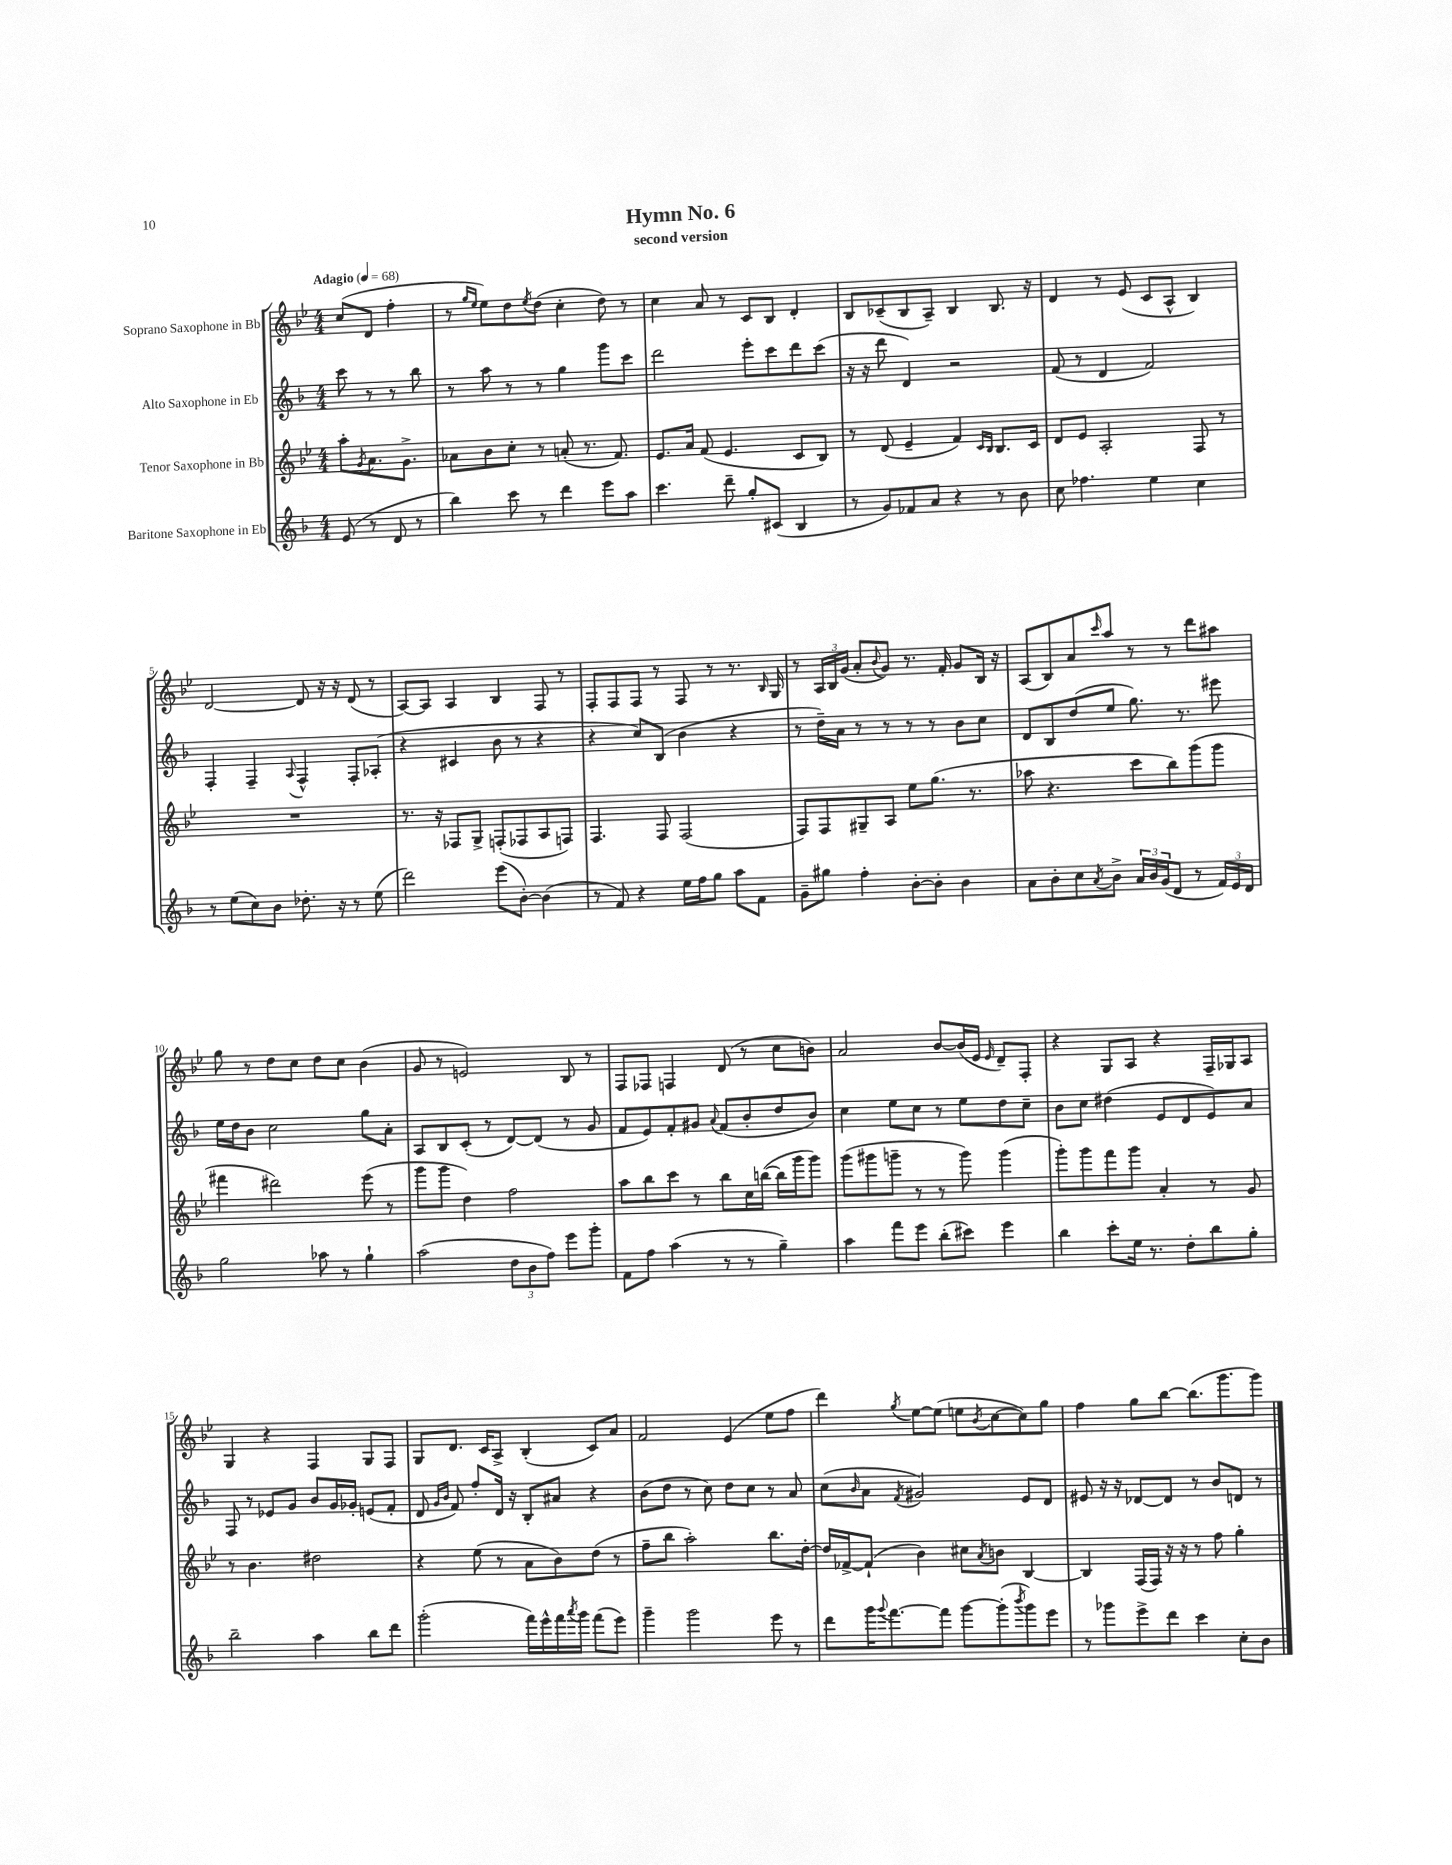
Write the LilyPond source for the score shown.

\header { title = "Hymn No. 6" subtitle = "second version" }
<<
\new StaffGroup <<
\new Staff = "s0" \with { instrumentName = "Soprano Saxophone in Bb" } {
    \clef treble \key bes \major \numericTimeSignature \time 4/4 \partial 2 \tempo "Adagio" 4 = 68
    c''8( d'8 f''4-. |
    r8 \grace { g''16 ees''16 } ees''8) d''8 \acciaccatura { ees''8 } d''8( c''4-. d''8) r8 |
    c''4 a'8 r8 c'8 bes8 d'4-. |
    bes8 ces'8--( bes8 a8--) bes4 bes8. r16 |
    d'4 r8 ees'8( c'8 a8-^ bes4) |
    d'2~ d'8 r16 r16 d'8( r8 |
    a8~) a8 a4 bes4 f8 r8 |
    f8-. f8 f8 r8 f8 r8 r8. \grace { bes16 } g16 |
    r8 \tuplet 3/2 { a16 bes16 g'16( } a'8-. \appoggiatura { bes'8 } g'8) r8. f'16-. g'8 bes16 r16 |
    a8( bes8) a'8 \grace { c'''16 } a''8 r8 r8 d'''8 ais''8 |
    g''8 r8 d''8 c''8 d''8 c''8 bes'4( |
    g'8 r8 e'2) bes8 r8 |
    f8 fes8 f4 d'8( r8 c''8 b'8) |
    a'2 bes'8~ bes'16( ees'16 \grace { ees'16 } d'8--) f8-. |
    r4 g8 a8 r4 f16-- ges16 a8 |
    g4 r4 f4 g8 f8 |
    g8 d'8. c'16 a8-> bes4-.( c'8) a'8 |
    f'2 ees'4( ees''8 f''8 |
    d'''4) \acciaccatura { g''8 } ees''8~ ees''8( e''8 \acciaccatura { bes'8 } c''8~ c''8) g''8 |
    f''4 g''8 bes''8~ bes''8.( g'''8. g'''8) \bar "|." |
}
\new Staff = "s1" \with { instrumentName = "Alto Saxophone in Eb" } {
    \clef treble \key f \major \numericTimeSignature \time 4/4 \partial 2
    c'''8 r8 r8 bes''8 |
    r8 a''8 r8 r8 g''4 g'''8 c'''8 |
    d'''2 e'''8-. c'''8 d'''8 c'''8( |
    r16 r16 d'''8 d'4) r2 |
    f'8( r8 d'4 f'2) |
    f4-. f4-- \appoggiatura { a8 } f4-^ f8-. aes8-.( |
    r4 cis'4 bes'8 r8 r4 |
    r4 c''8) bes8( bes'4 r4 |
    r8 d''16--) a'16 r8 r8 r8 r8 bes'8 c''8 |
    d'8 bes8 d''8( e''8 g''8.) r8. eis'''8 |
    e''16 d''16 bes'8 c''2 g''8 a'8-. |
    a8 bes8 c'8-.( r8 d'8~) d'8( r8 g'8 |
    f'8 e'8) f'8-. gis'8 \appoggiatura { a'8 } f'8( bes'8-. d''8 bes'8) |
    c''4 e''8 c''8 r8 e''8 d''8 c''8-- |
    bes'8 c''8 dis''4( e'8 d'8 e'8) a'8 |
    f8 r8 ees'8 g'8 bes'8 g'16 ges'16-. e'8( f'8-. |
    d'8 \grace { g'16 bes'16 } f'8) f''8-. d'16 r16 bes8-. ais'8 r4 |
    bes'8( d''8 r8 c''8) d''8 c''8 r8 a'8 |
    c''8( \grace { bes'16 } a'8 \acciaccatura { f'8 } gis'2) e'8 d'8 |
    eis'8 r16 r16 des'8~ des'8 r8 bes'8 d'8 r8 \bar "|." |
}
\new Staff = "s2" \with { instrumentName = "Tenor Saxophone in Bb" } {
    \clef treble \key bes \major \numericTimeSignature \time 4/4 \partial 2
    a''8-. \acciaccatura { g'8 } a'8. g'8.-> |
    aes'8 bes'8 c''8-. r8 a'8-.( r8. f'8.) |
    ees'8. a'16 f'8( ees'4. c'8 bes8) |
    r8 d'8( ees'4-- f'4) \grace { c'16 bes16 } bes8. c'16 |
    d'8 ees'8 a2-. f8 r8 |
    R1 |
    r8. r16 fes8 g8-> f8-.( fes8 a8 f8) |
    f4. f8 f2( |
    f8) f8 gis8-- a8 ees''8 g''8.( r8. |
    aes''8 r4. c'''8 bes''8) g'''8( g'''8 |
    fis'''4 dis'''2) ees'''8( r8 |
    g'''8 g'''8 d''4) f''2 |
    a''8 bes''8 c'''8 r8 bes''8 c''16 b''16~( b''16 g'''16 g'''8) |
    g'''8( gis'''8 g'''8-- r8 r8 g'''8) g'''4( |
    g'''8-.) g'''8 f'''8 g'''8 a'4-. r8 g'8 |
    r8 bes'4. dis''2 |
    r4 ees''8( r8 a'8 bes'8) d''8( r8 |
    f''8-- bes''8 a''2-.) bes''8. d''16~-. |
    d''16 fes'16~-> fes'8-!( bes'4) cis''8 \acciaccatura { a'8 } b'8 bes4~ |
    bes4 f16( f16) r16 r16 r8 f''8 g''4-. \bar "|." |
}
\new Staff = "s3" \with { instrumentName = "Baritone Saxophone in Eb" } {
    \clef treble \key f \major \numericTimeSignature \time 4/4 \partial 2
    e'8( r8 d'8 r8 |
    bes''4) c'''8 r8 d'''4 e'''8 a''8 |
    c'''4. d'''8-- g''8-. cis'8( bes4 |
    r8 g'8) fes'8 a'8 r4 r8 bes'8 |
    c''8 fes''4. e''4 c''4 |
    r8 e''8( c''8) bes'8 des''8.-. r16 r8 e''8( |
    d'''2) e'''8( bes'8~-.) bes'4( |
    r8 f'8) r4 e''16 f''16 g''8 a''8 f'8 |
    g'8-- gis''8 f''4-. bes'8~-. bes'8-. bes'4 |
    a'8 bes'8-. c''8 \acciaccatura { a'8 } bes'8-> \tuplet 3/2 { a'16 bes'16 g'16( } d'8 r8 \tuplet 3/2 { f'16) e'16 d'16 } |
    g''2 aes''8 r8 g''4-! |
    a''2( \tuplet 3/2 { d''8 bes'8 f''8) } e'''8 g'''8-. |
    f'8 f''8 a''4( r8 r8 g''4--) |
    a''4 f'''8 e'''8 bes''8-.( cis'''8) e'''4 |
    bes''4 c'''8-. e''16 r8. d''8-. bes''8 g''8-. |
    bes''2-- a''4 bes''8 d'''8 |
    g'''2-.( f'''16) e'''16-^ f'''16 \acciaccatura { a'''8 } g'''16 f'''8( e'''8) |
    g'''4-- g'''2 e'''8 r8 |
    d'''8 g'''16 \appoggiatura { g'''8 } f'''8.~ f'''8 g'''8~ g'''8-.( \acciaccatura { bes'''8 } g'''8) e'''8 |
    r8 ges'''8 e'''8-> d'''8 c'''4 c''8-. bes'8 \bar "|." |
}
>>
>>
